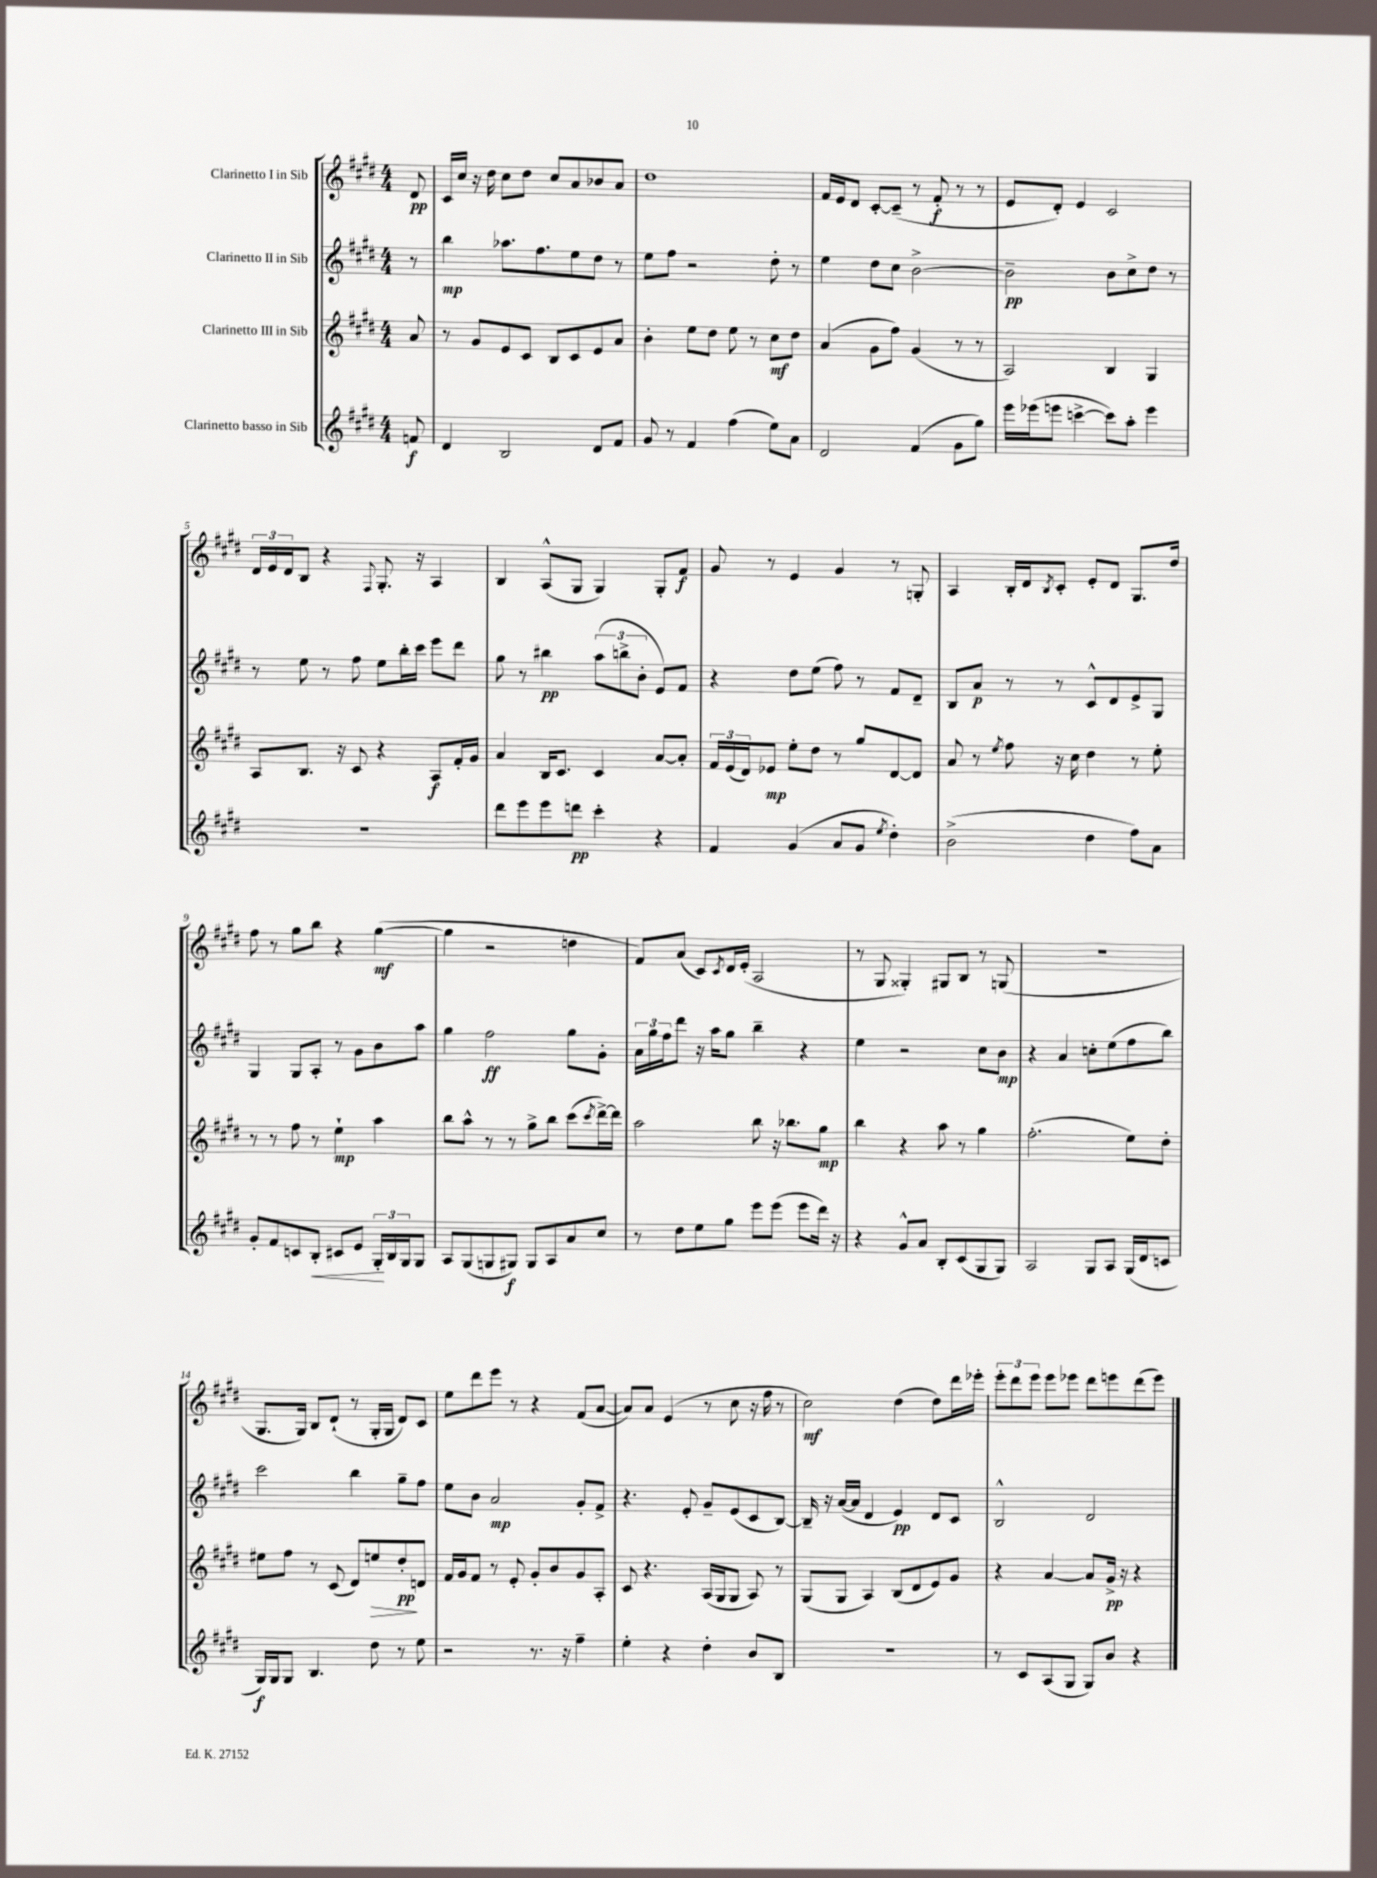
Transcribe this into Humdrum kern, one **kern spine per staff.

**kern	**kern	**kern	**kern
*staff4	*staff3	*staff2	*staff1
*clefG2	*clefG2	*clefG2	*clefG2
*k[f#c#g#d#]	*k[f#c#g#d#]	*k[f#c#g#d#]	*k[f#c#g#d#]
*M4/4	*M4/4	*M4/4	*M4/4
8f	8a	8r	8d#
=	=	=	=
4d#	8r	4bb	16c#
.	.	.	16cc#
.	8g#	.	16r
.	.	.	16dd#
2B	8e	8.aa-	8cc#
.	8c#	.	8dd#
.	.	8.ff#	.
.	8B	.	8cc#
.	8c#	8ee	8a
8d#	8e	8dd#	8b-
8f#	8a	8r	8a
=	=	=	=
8g#	4b'	8ee	1dd#
8r	.	8ff#	.
4f#	8ee	2r	.
.	8dd#	.	.
(4ff#	8ee	.	.
.	8r	.	.
8ee)	8cc#	8dd#'	.
8a	8dd#	8r	.
=	=	=	=
2d#	(4a	4ee	16f#
.	.	.	16e
.	.	.	8d#
.	8g#	8dd#	[8c#'
.	8ff#)	8cc#	(8c#~]
(4f#	(4g#	[2b^	8r
.	.	.	8f#'
8g#	8r	.	8r
8gg#)	8r	.	8r
=	=	=	=
16eee	2A)	2b~]	8e
(16eee-	.	.	.
8eee	.	.	8d#')
[4ccc^	.	.	4e
8ccc])	4B	8b	2c#
8aa'	.	8cc#^	.
4eee	4G#	8dd#	.
.	.	8r	.
=	=	=	=
1r	8A	8r	24d#
.	.	.	24e
.	.	.	24d#
.	8.B	8ee	8B
.	.	8r	4r
.	16r	.	.
.	8c#	8ff#	.
.	.	.	8qqF#
.	4r	8ee	8.G#'
.	.	16bb'	.
.	.	16ccc#	16r
.	8A	8eee	4A
.	16f#'	8ddd#	.
.	16g#	.	.
=	=	=	=
8ddd#	4a	8gg#	4B
8eee	.	8r	.
8eee	16B	4bb#	(8A^^
.	8.c#	.	.
8ddd	.	.	8G#
4ccc#'	4c#	(12aa	4G#)
.	.	12bb^	.
.	.	12b'	.
4r	[8a	8e)	8G#'
.	8a']	8f#	8f#
=	=	=	=
4f#	24f#	4r	8g#
.	(24e	.	.
.	24d#)	.	.
.	8e-	.	8r
(4g#	8ee'	8dd#	4e
.	8dd#	(8ee	.
8a	8r	8ff#)	4g#
8g#	8gg#	8r	.
8qee	.	.	.
4dd#')	[8d#	8f#	8r
.	8d#]	8d#~	8G'
=	=	=	=
(2b^	8a	8B	4A
.	8r	8a	.
.	8qee	.	.
.	8ff#	8r	16B'
.	.	.	16d#
.	.	.	8qB
.	16r	8r	8c#'
.	16cc#	.	.
4dd#	4dd#	8c#^^	8e'
.	.	8d#	8d#
8ff#)	8r	8e^	8.G#
8a	8ee'	8G#	.
.	.	.	16dd#
=	=	=	=
8g#'	8r	4G#	8ff#
8f#	8r	.	8r
8c	8ff#	8G#	8gg#
8B'	8r	8A'	8bb
8c#	4ee`	8r	4r
8e	.	8g#	.
24G#'	4aa	8b	([4gg#
24B	.	.	.
24G#	.	.	.
8G#	.	8aa	.
=	=	=	=
8A	8bb	4gg#	4gg#]
(8G#	8aa^^	.	.
8G	8r	2ff#	2r
8G#)	8r	.	.
8G#	8gg#^	.	.
8A	8bb	.	.
8a	(8ccc#	8gg#	4dd
.	8qccc#	.	.
8cc#	[16ddd#^)	8g#'	.
.	16ddd#]	.	.
=	=	=	=
8r	2aa	24a	8f#)
.	.	24gg#	.
.	.	24ff#	.
8dd#	.	8ddd#	(8a
8ee	.	16r	8c#)
.	.	16aa	.
.	.	.	8qc#
8gg#	.	8gg#	16d#
.	.	.	(16e'
8eee	8bb	4bb~	2A
(8eee	16r	.	.
.	8.bb-	.	.
8eee	.	4r	.
16ddd#)	8gg#	.	.
16r	.	.	.
=	=	=	=
4r	4bb	4ee	8r
.	.	.	8G#
8g#^^	4r	2r	4G##')
8a	.	.	.
8B'	8aa	.	8G#
(8c#	8r	.	8B
8G#	4gg#	8cc#	8r
8G#)	.	8b	(8G
=	=	=	=
2A	(2.ff#'	4r	1r
.	.	4a	.
8G#	.	8cc'	.
8A	.	(8ee	.
(16G#	8ee)	8ff#	.
16d#	.	.	.
8c	8dd#'	8bb)	.
=	=	=	=
16G#)	8ee#	2ccc#	8.G#
16G#	.	.	.
8G#	8ff#	.	.
.	.	.	16G#)
4.B	8r	.	8B
.	(8c#	.	(8d#`
.	8d#)	4bb	8r
8dd#	8ee	.	16G#'
.	.	.	16G#
8r	8dd#'	8gg#~	8d#)
8ee	8d	8ff#	8c#
=	=	=	=
2r	16f#	8ee	8ee
.	16g#	.	.
.	8f#	8b	8ddd#
.	8r	2a	8eee
.	8e'	.	8r
8.r	8g#'	.	4r
.	8b	.	.
16r	.	.	.
4ff#~	8g#	8g#'	(8f#
.	8A'	8f#^	[8a
=	=	=	=
4ee'	8c#	4.r	8a])
.	4.r	.	8a
4r	.	.	(4e
.	.	8e'	.
4dd#'	(16A	8g#~	8r
.	16G#	.	.
.	8G#	(8e	8cc#
8b	8A)	8c#	16r
.	.	.	16ff#
8B	8r	[8B)	8r
=	=	=	=
1r	(8G#	16B~]	2cc#)
.	.	16r	.
.	8G#	([16a	.
.	.	16a]	.
.	4A)	4d#	.
.	(8B	4e)	(4dd#
.	8d#	.	.
.	8e)	8d#	8dd#)
.	8g#	8c#	16ddd#
.	.	.	16eee-'
=	=	=	=
8r	4r	2B^^	12eee'
.	.	.	12ddd#
8c#	.	.	.
.	.	.	12eee
(8A	[4a	.	8eee
8G#	.	.	8eee-
8G#)	8a]	2d#	8ddd#
8b	16g#^	.	8eee
.	16r	.	.
4r	4r	.	(8ddd#
.	.	.	8eee)
==	==	==	==
*-	*-	*-	*-
